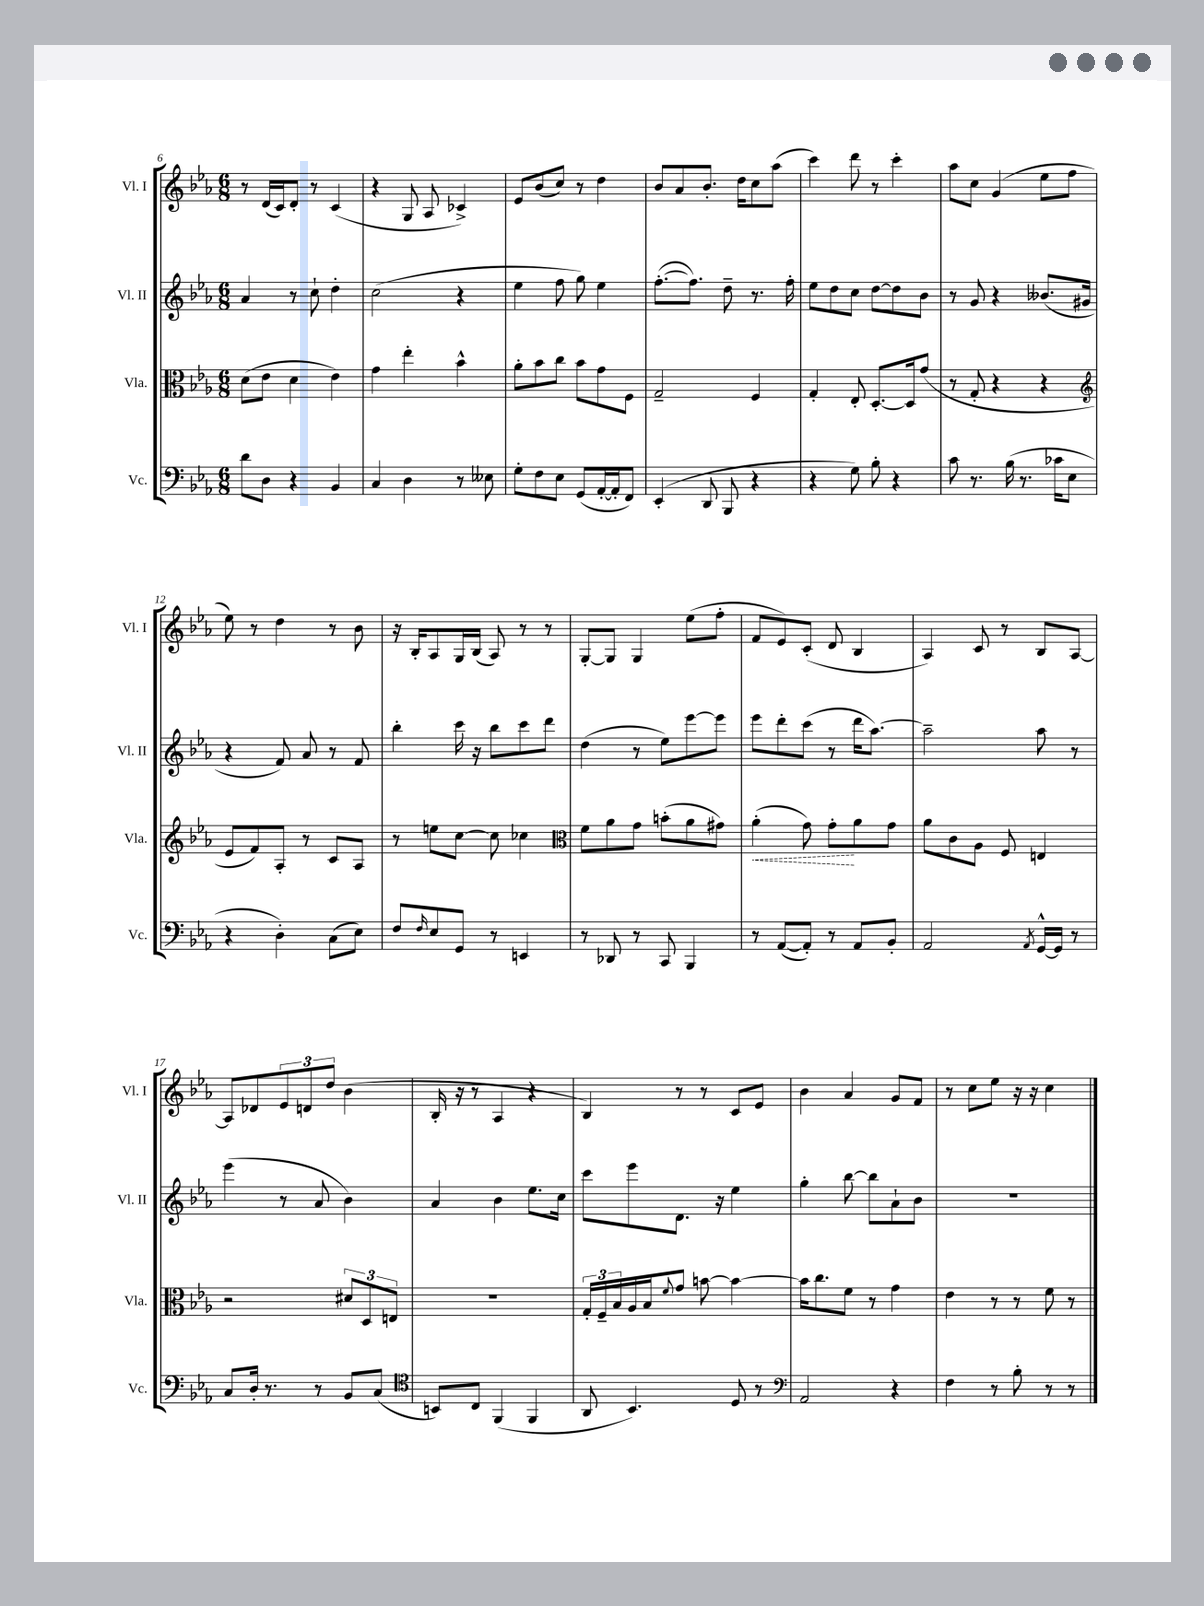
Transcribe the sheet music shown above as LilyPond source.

<<
\new StaffGroup <<
\new Staff = "s0" \with { instrumentName = "Vl. I" shortInstrumentName = "Vl. I" } {
    \clef treble \key ees \major \numericTimeSignature \time 6/8
    r8 d'16( c'16) d'8-. r8 c'4( |
    r4 g8 aes8 ces'4->) |
    ees'8 bes'8( c''8) r8 d''4 |
    bes'8 aes'8 bes'8.-. d''16 c''8 aes''8( |
    c'''4) d'''8 r8 c'''4-. |
    aes''8 c''8 g'4( ees''8 f''8 |
    ees''8) r8 d''4 r8 bes'8 |
    r16 bes16-. aes8 g16 bes16( aes8) r8 r8 |
    g8~-. g8 g4 ees''8( f''8-. |
    f'8 ees'8) c'8-.( d'8 bes4 |
    aes4) c'8 r8 bes8 aes8~ |
    aes8 des'8 \tuplet 3/2 { ees'8 d'8 d''8 } bes'4( |
    bes16-. r16 r8 aes4 r4 |
    bes4) r8 r8 c'8 ees'8 |
    bes'4 aes'4 g'8 f'8 |
    r8 c''8 ees''8 r16 r16 c''4 \bar "|." |
}
\new Staff = "s1" \with { instrumentName = "Vl. II" shortInstrumentName = "Vl. II" } {
    \clef treble \key ees \major \numericTimeSignature \time 6/8
    aes'4 r8 c''8-! d''4-. |
    c''2( r4 |
    ees''4 f''8 g''8) ees''4 |
    f''8.~-.( f''8.) d''8-- r8. f''16-. |
    ees''8 d''8 c''8 d''8~ d''8 bes'8 |
    r8 g'8 r4 beses'8.( gis'16 |
    r4 f'8) aes'8 r8 f'8 |
    bes''4-. c'''16 r16 bes''8 c'''8 d'''8 |
    d''4( r8 ees''8) ees'''8~ ees'''8 |
    ees'''8 d'''8-. c'''8( r8 d'''16 aes''8.~) |
    aes''2-- aes''8 r8 |
    ees'''4( r8 aes'8 bes'4) |
    aes'4 bes'4 ees''8. c''16 |
    c'''8 ees'''8 d'8. r16 ees''4 |
    g''4-. bes''8~ bes''8 aes'8-! bes'8 |
    R2. \bar "|." |
}
\new Staff = "s2" \with { instrumentName = "Vla." shortInstrumentName = "Vla." } {
    \clef alto \key ees \major \numericTimeSignature \time 6/8
    d'8( ees'8 d'4 ees'4) |
    g'4 ees''4-. bes'4-^ |
    aes'8-. bes'8 c''8 bes'8 g'8 f8 |
    g2-- f4 |
    g4-. ees8-. d8.~-. d16 g'8( |
    r8 g8-. r4 r4 |
    \clef treble ees'8 f'8) aes8-. r8 c'8 aes8 |
    r8 e''8 c''8~ c''8 ces''4 |
    \clef alto f'8 aes'8 g'8 b'8-.( aes'8 gis'8) |
    \once \override Hairpin.style = #'dashed-line aes'4-.\<( g'8) g'8-.\! aes'8 g'8 |
    aes'8 c'8 aes8 f8 e4 |
    r2 \tuplet 3/2 { dis'8 d8 e8 } |
    r2. |
    \tuplet 3/2 { g16-. f16-- bes16 } aes16 bes16 \appoggiatura { f'8 } g'8 b'8~ b'4~ |
    b'16 c''8. f'8 r8 g'4 |
    ees'4 r8 r8 f'8 r8 \bar "|." |
}
\new Staff = "s3" \with { instrumentName = "Vc." shortInstrumentName = "Vc." } {
    \clef bass \key ees \major \numericTimeSignature \time 6/8
    d'8 d8 r4 bes,4 |
    c4 d4 r8 eeses8 |
    g8-. f8 ees8 g,8( aes,16~-. aes,16-. f,8) |
    ees,4-.( d,8 bes,,8 r4 |
    r4 g8) bes8-. r4 |
    c'8 r8. bes16( r8. ces'16 ees8 |
    r4 d4-.) c8( ees8) |
    f8 \grace { f16 } ees8 g,8 r8 e,4 |
    r8 des,8 r8 c,8 bes,,4 |
    r8 aes,8~( aes,8-.) r8 aes,8 bes,8-. |
    aes,2 \acciaccatura { aes,8 } g,16~-^ g,16 r8 |
    c8 d16-. r8. r8 bes,8 c8( |
    \clef tenor b,8) c8 f,4( f,4 |
    aes,8 bes,4.) d8 r8 |
    \clef bass aes,2 r4 |
    f4 r8 bes8-. r8 r8 \bar "|." |
}
>>
>>
\layout { \context { \Score currentBarNumber = #6 } }
